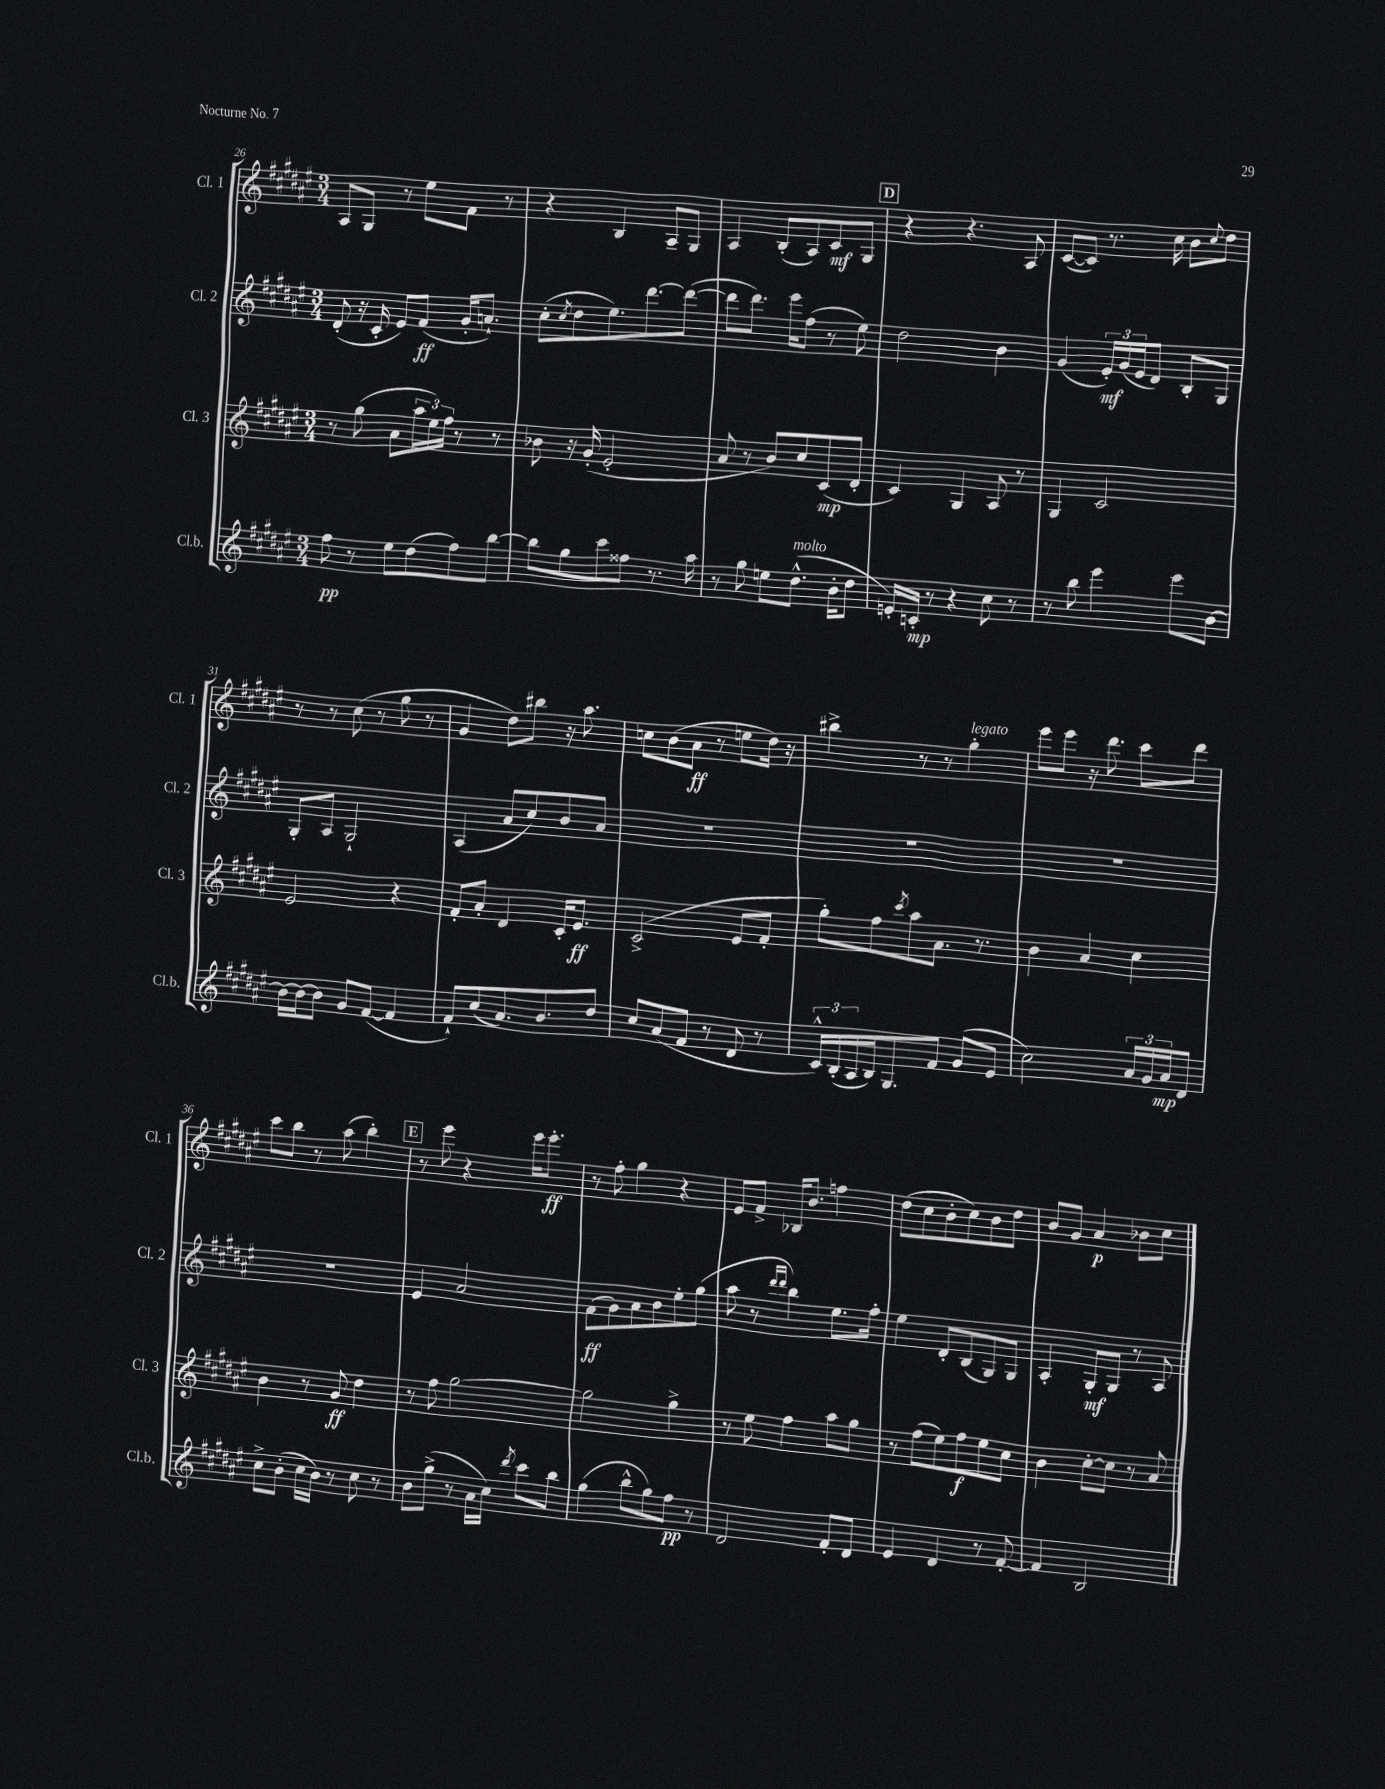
<<
\new StaffGroup <<
\new Staff = "s0" \with { instrumentName = "Cl. 1" shortInstrumentName = "Cl. 1" } {
    \clef treble \key fis \major \numericTimeSignature \time 3/4
    ais8 gis8 r8 eis''8 fis'8 r8 |
    r4 b4 ais8-- gis8 |
    ais4 b8-.( ais8) cis'8\mf gis8 |
    \mark \markup { \box "D" } r4 r4. ais8 |
    cis'8~( cis'8) r8. cis''16 b'8 \appoggiatura { cis''8 } dis''8 |
    r8 r8 cis''8( r8 gis''8 r8 |
    gis'4 dis''8) bis''8 r16 ais''8. |
    c''8 b'8( ais'8\ff r8 e''8 dis''16) r16 |
    bis''4-> r8 r8 gis''4-.^\markup { \italic "legato" } |
    eis'''8 eis'''8 r16 dis'''8. cis'''8 dis'''8 |
    cis'''8 b''8 r8 ais''8( b''4-.) |
    \mark \markup { \box "E" } r8 eis'''8 r4 eis'''16 eis'''8.-.\ff |
    r8 fis''8-. gis''4 r4 |
    eis'8 fis'8-> bes16 b'8. f''4 |
    dis''8( cis''8 b'8-. cis''8) b'8 dis''8 |
    b'8 gis'8 ais'4\p bes'8 cis''8 \bar "|." |
}
\new Staff = "s1" \with { instrumentName = "Cl. 2" shortInstrumentName = "Cl. 2" } {
    \clef treble \key fis \major \numericTimeSignature \time 3/4
    dis'8-.( r16 cis'16-. eis'8) fis'8\ff( gis'16-. a'8.-!) |
    cis''8-.( \acciaccatura { cis''8 } dis''8 eis''8.) dis'''8.~ dis'''8~( |
    dis'''8 dis'''8.) eis'''16 fis''8( r8 eis''8) |
    \mark \markup { \box "D" } dis''2 b'4 |
    gis'4( \tuplet 3/2 { eis'16-.\mf) gis'16( eis'16 } dis'8) b8-. gis8 |
    gis8-. ais8 gis2-! |
    ais4( ais'8 cis''8) b'8 ais'8 |
    R2. |
    R2. |
    R2. |
    R2. |
    \mark \markup { \box "E" } eis'4 ais'2 |
    fis'8\ff( gis'8) ais'8 b'8 eis''8-. gis''8( |
    ais''8 r8 \grace { dis'''16 dis'''16 } b''4) eis''8. fis''16-. |
    eis''4 dis'8-. b8( gis8) gis8 |
    ais4-. gis8-.\mf gis8 r8 ais8 \bar "|." |
}
\new Staff = "s2" \with { instrumentName = "Cl. 3" shortInstrumentName = "Cl. 3" } {
    \clef treble \key fis \major \numericTimeSignature \time 3/4
    r8 gis''8( ais'8 \tuplet 3/2 { ais''16 eis''16) fis''16 } r8 r8 |
    bes'8 r16 gis'16-.( eis'2-. |
    ais'8 r8 b'8) cis''8 cis'8\mp( dis'8-. |
    \mark \markup { \box "D" } cis'4) gis4 ais8 r8 |
    gis4 cis'2 |
    eis'2 r4 |
    fis'8-. ais'8-. dis'4 cis'16-. eis'8.\ff |
    cis'2->( eis'8 fis'8-. |
    gis''8-.) fis''8 \acciaccatura { cis'''8 } ais''8 ais'8. r8. |
    b'4 ais'4 cis''4 |
    b'4 r8 gis'8\ff dis''4 |
    \mark \markup { \box "E" } r8 fis''8 gis''2~ |
    gis''2 gis''4-> |
    r8 eis''8 fis''4 ais''8 gis''8 |
    r8 fis''8( eis''8) fis''8\f eis''8 cis''8 |
    b'4 cis''8~-. cis''8 r8 ais'8 \bar "|." |
}
\new Staff = "s3" \with { instrumentName = "Cl.b." shortInstrumentName = "Cl.b." } {
    \clef treble \key fis \major \numericTimeSignature \time 3/4
    fis''8\pp r8 eis''8 dis''8( fis''8) b''8~ |
    b''8 gis''8 cis'''8 fisis''8 r8. ais''16 |
    r8 gis''8 e''8 dis''8.-^^\markup { \italic "molto" }( b'16-. dis''8 |
    \mark \markup { \box "D" } e'16-.) c'16-.\mp r8 r4 cis''8 r8 |
    r8 b''8 eis'''4 eis'''8 b'8~ |
    b'16~ b'16~ b'8 gis'8 fis'8~( fis'4 |
    fis'8-!) cis''8( ais'8.) b'8. dis''8 |
    cis''8 ais'8( fis'8 r8 dis'8 r8 |
    \tuplet 3/2 { cis'16-^) b16-.( ais16 } b16) gis8. fis'8 gis'8( eis'8 |
    cis''2) \tuplet 3/2 { ais'16 gis'16 ais'16\mp } dis'8 |
    cis''8-> b'8-.( cis''16 b'16) r8 cis''8 r8 |
    \mark \markup { \box "E" } b'8 gis''8->( r8 ais'16 cis''16) \acciaccatura { dis'''8 } cis'''8 b''8 |
    gis''4( b''8-^ gis''8) fis''8\pp r8 |
    dis'2 fis'8-. dis'8 |
    eis'4 dis'4 r8 fis'8~-. |
    fis'4 b2 \bar "|." |
}
>>
>>
\layout { \context { \Score currentBarNumber = #26 } }
